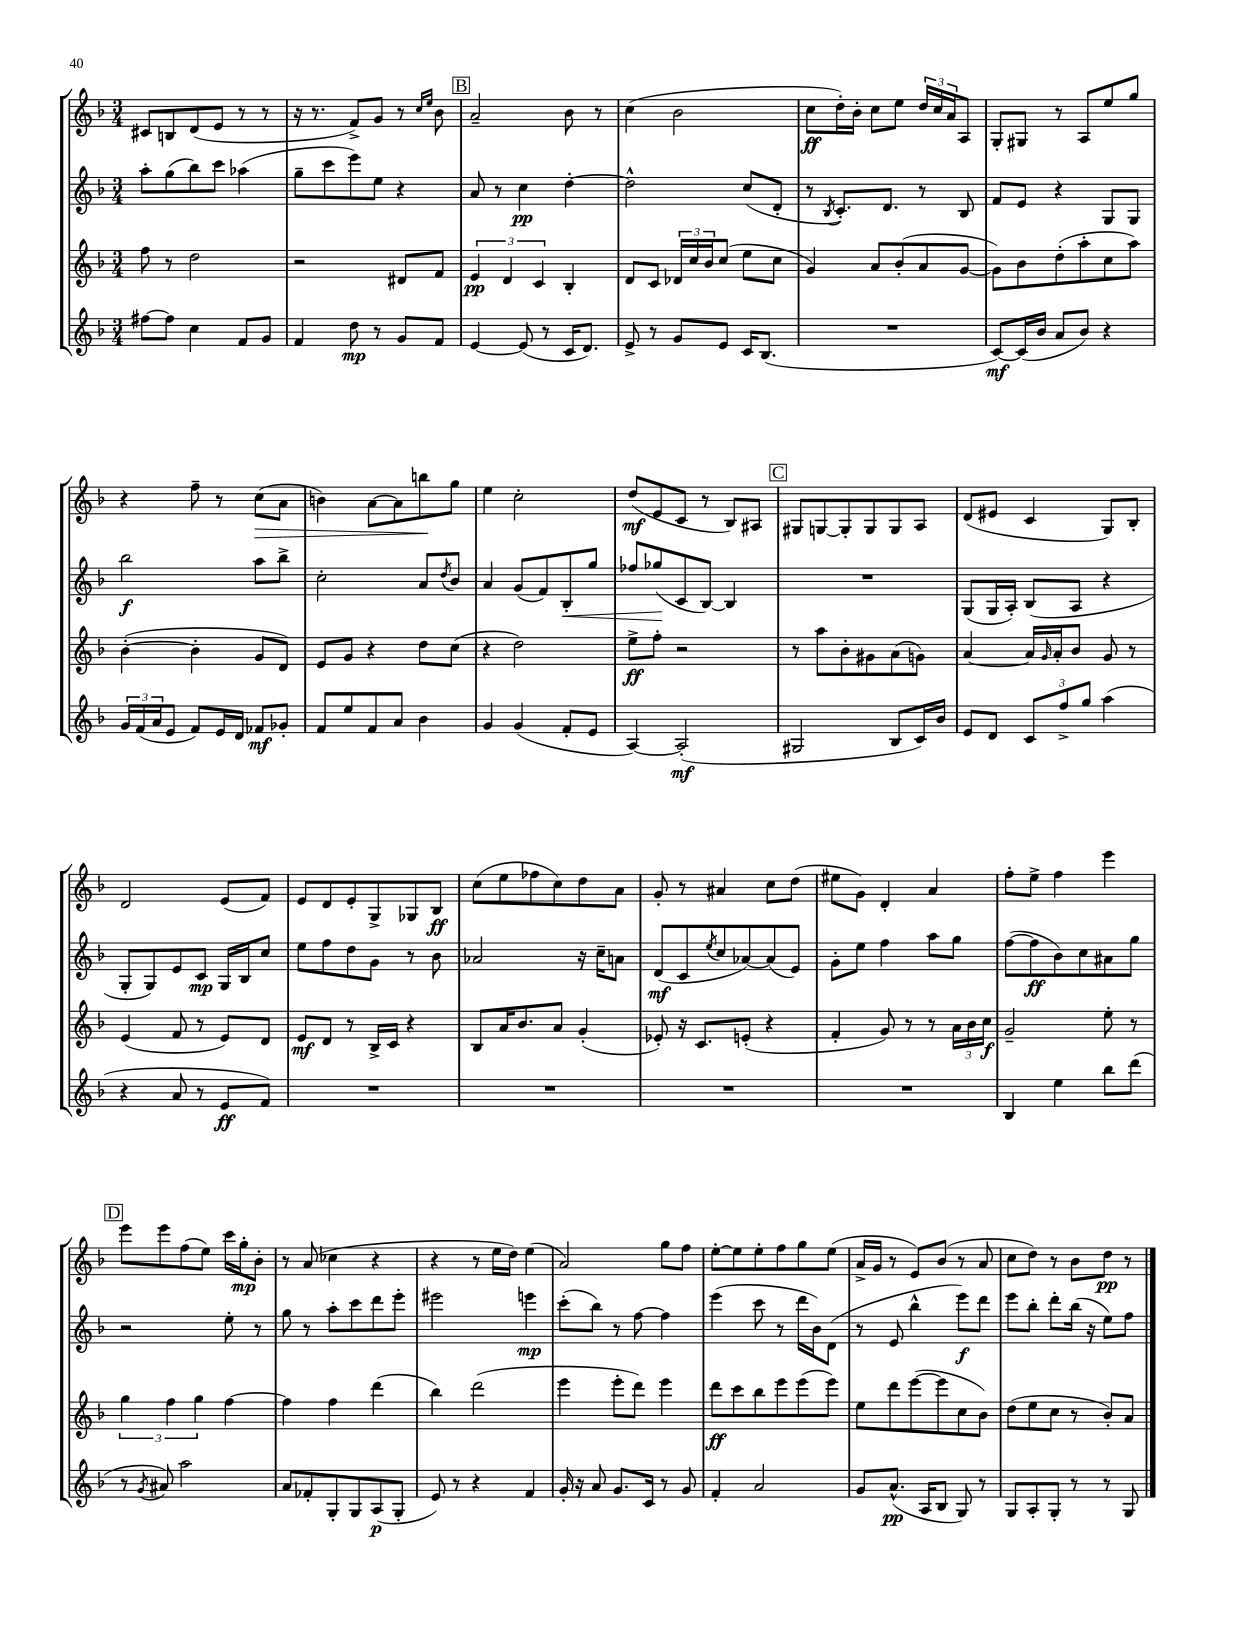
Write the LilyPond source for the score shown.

<<
\new StaffGroup <<
\new Staff = "s0" {
    \clef treble \key f \major \numericTimeSignature \time 3/4
    cis'8 b8 d'8( e'8 r8 r8 |
    r16 r8. f'8->) g'8 r8 \grace { c''16 e''16 } bes'8 |
    \mark \markup { \box "B" } a'2-- bes'8 r8 |
    c''4( bes'2 |
    c''8\ff d''16-.) bes'16-. c''8 e''8 \tuplet 3/2 { d''16 c''16 a'16 } a8 |
    g8-. gis8 r8 a8 e''8 g''8 |
    r4 f''8-- r8 c''8\>( a'8 |
    b'4) a'8~ a'8 b''8\! g''8 |
    e''4 c''2-. |
    d''8\mf( e'8 c'8 r8 bes8) ais8 |
    \mark \markup { \box "C" } gis8 g8~ g8-. g8 g8 a8 |
    d'8( eis'8 c'4 g8) bes8-. |
    d'2 e'8( f'8) |
    e'8 d'8 e'8-. g8-> ges8 bes8\ff |
    c''8( e''8 fes''8 c''8) d''8 a'8 |
    g'8-. r8 ais'4 c''8 d''8( |
    eis''8 g'8) d'4-. a'4 |
    f''8-. e''8-> f''4 e'''4 |
    \mark \markup { \box "D" } e'''8 e'''8 f''8( e''8) c'''16 g''16-.\mp bes'8-. |
    r8 a'8( ces''4 r4 |
    r4 r8 e''16 d''16) e''4( |
    a'2) g''8 f''8 |
    e''8~-. e''8 e''8-. f''8 g''8 e''8( |
    a'16-> g'16 r8 e'8) bes'8( r8 a'8 |
    c''8 d''8) r8 bes'8 d''8\pp r8 \bar "|." |
}
\new Staff = "s1" {
    \clef treble \key f \major \numericTimeSignature \time 3/4
    a''8-. g''8( bes''8) c'''8 aes''4( |
    g''8-- c'''8 e'''8) e''8 r4 |
    \mark \markup { \box "B" } a'8 r8 c''4\pp d''4~-. |
    d''2-^ c''8( d'8-. |
    r8 \acciaccatura { bes8 } c'8.-.) d'8. r8 bes8 |
    f'8 e'8 r4 g8 g8 |
    bes''2\f a''8 bes''8-> |
    c''2-. a'8 \acciaccatura { d''8 } bes'8 |
    a'4 g'8( f'8) bes8-.\< g''8 |
    fes''8 ges''8\!( c'8 bes8~) bes4 |
    \mark \markup { \box "C" } R2. |
    g8( g16 a16-.) bes8( a8 r4 |
    g8-. g8) e'8 c'8\mp g16 bes16 c''8 |
    e''8 f''8 d''8 g'8 r8 bes'8 |
    aes'2 r16 c''16-- a'8 |
    d'8\mf( c'8 \acciaccatura { e''8 } c''8 aes'8~) aes'8( e'8) |
    g'8-. e''8 f''4 a''8 g''8 |
    f''8~( f''8\ff bes'8) c''8 ais'8 g''8 |
    \mark \markup { \box "D" } r2 e''8-. r8 |
    g''8 r8 a''8-. c'''8 d'''8 e'''8-. |
    eis'''2 e'''4\mp |
    c'''8-.( bes''8) r8 f''8~ f''4 |
    e'''4( c'''8 r8 d'''16 bes'16) d'8( |
    r8 e'8 bes''4-^ e'''8\f) d'''8 |
    e'''8 bes''8-. d'''8-. bes''16( r16 e''8) f''8 \bar "|." |
}
\new Staff = "s2" {
    \clef treble \key f \major \numericTimeSignature \time 3/4
    f''8 r8 d''2 |
    r2 dis'8 f'8 |
    \mark \markup { \box "B" } \tuplet 3/2 { e'4\pp d'4 c'4 } bes4-. |
    d'8 c'8 \tuplet 3/2 { des'16 c''16 bes'16 } c''8( e''8 c''8 |
    g'4) a'8 bes'8-.( a'8 g'8~ |
    g'8) bes'8 d''8-.( a''8-. c''8 a''8) |
    bes'4~-.( bes'4-. g'8 d'8) |
    e'8 g'8 r4 d''8 c''8( |
    r4 d''2) |
    e''8->\ff f''8-. r2 |
    \mark \markup { \box "C" } r8 a''8 bes'8-. gis'8 a'8( g'8) |
    a'4~ a'16 \grace { g'16 } a'16-. bes'8 g'8 r8 |
    e'4( f'8 r8 e'8) d'8 |
    e'8\mf d'8 r8 bes16-> c'16 r4 |
    bes8 a'16 bes'8. a'8 g'4-.( |
    ees'8-.) r16 c'8. e'8-.( r4 |
    f'4-. g'8) r8 r8 \tuplet 3/2 { a'16 bes'16 c''16\f } |
    g'2-- e''8-. r8 |
    \mark \markup { \box "D" } \tuplet 3/2 { g''4 f''4 g''4 } f''4~ |
    f''4 f''4 d'''4( |
    bes''4) d'''2( |
    e'''4 e'''8-. d'''8) e'''4 |
    d'''8\ff c'''8 bes''8 e'''8 e'''8( e'''8) |
    e''8 d'''8 e'''8~( e'''8 c''8 bes'8) |
    d''8( e''8 c''8 r8 bes'8-.) a'8 \bar "|." |
}
\new Staff = "s3" {
    \clef treble \key f \major \numericTimeSignature \time 3/4
    fis''8~ fis''8 c''4 f'8 g'8 |
    f'4 d''8\mp r8 g'8 f'8 |
    \mark \markup { \box "B" } e'4~ e'8( r8 c'16 d'8.) |
    e'8-> r8 g'8 e'8 c'16 bes8.( |
    R2. |
    c'8~\mf) c'16( bes'16 a'8 bes'8) r4 |
    \tuplet 3/2 { g'16 f'16( a'16 } e'8 f'8) e'16 d'16 fes'8\mf ges'8-. |
    f'8 e''8 f'8 a'8 bes'4 |
    g'4 g'4( f'8-. e'8 |
    a4~) a2-.\mf( |
    \mark \markup { \box "C" } gis2 bes8 c'16) bes'16 |
    e'8 d'8 \tuplet 3/2 { c'8 f''8-> g''8 } a''4( |
    r4 a'8 r8 e'8\ff f'8) |
    R2. |
    R2. |
    R2. |
    R2. |
    bes4 e''4 bes''8 d'''8( |
    \mark \markup { \box "D" } r8 \acciaccatura { g'8 } ais'8) a''2 |
    a'8 fes'8-. g8-. g8 a8\p( g8-. |
    e'8) r8 r4 f'4 |
    g'16-. r16 a'8 g'8. c'16 r8 g'8 |
    f'4-. a'2 |
    g'8 a'8.-^\pp( a16 bes8 g8) r8 |
    g8 a8-. g8-. r8 r8 g8 \bar "|." |
}
>>
>>
\layout { \context { \Score \remove "Bar_number_engraver" } }
